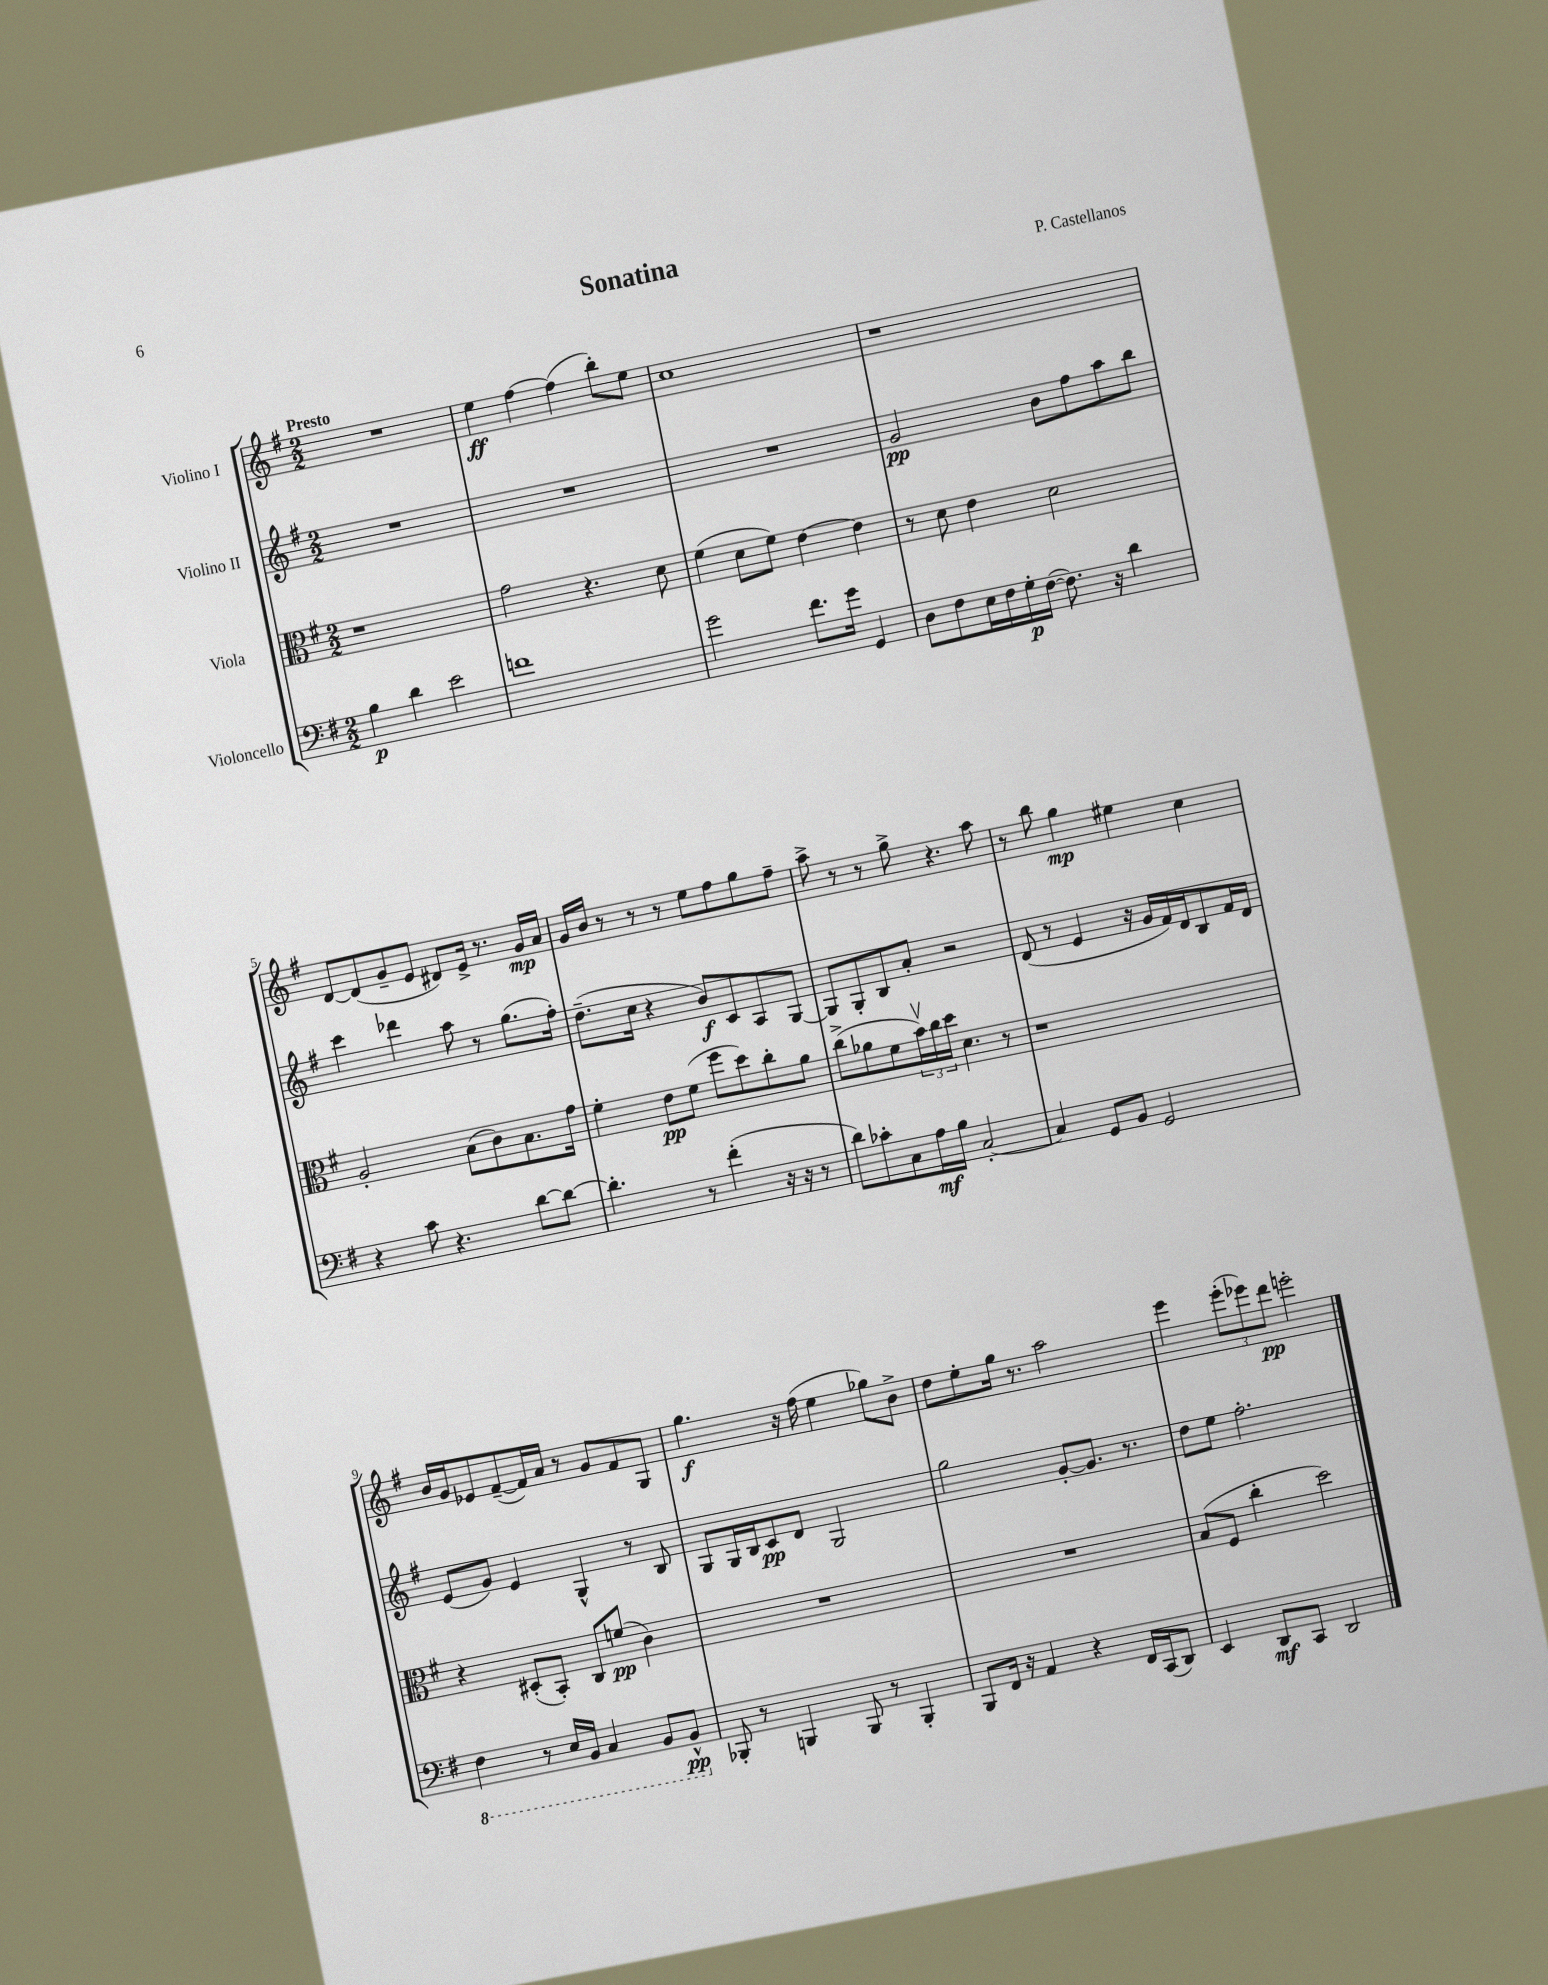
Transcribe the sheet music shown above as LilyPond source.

\header { title = "Sonatina" composer = "P. Castellanos" }
<<
\new StaffGroup <<
\new Staff = "s0" \with { instrumentName = "Violino I" } {
    \clef treble \key g \major \numericTimeSignature \time 2/2 \tempo "Presto"
    R1 |
    e''4\ff fis''4~ fis''4( b''8-.) e''8 |
    c''1 |
    r1 |
    d'8~ d'8( g'8-- e'8 dis'8) e'16-> r8. g'16\mp a'16 |
    g'16 b'16 r8 r8 r8 e''8 fis''8 g''8 fis''8-- |
    a''8-> r8 r8 g''8-> r4. a''8 |
    r8 b''8 g''4\mp eis''4 c''4 |
    b'16 g'16 ees'8 fis'8~--( fis'16) a'16 r8 g'8 fis'8 g8 |
    g''4.\f r16 fis''16( e''4 ges''8) b'8-> |
    d''8 e''8-. g''16 r8. a''2 |
    e'''4 \tuplet 3/2 { e'''8-.( ees'''8) d'''8\pp } e'''2-. \bar "|." |
}
\new Staff = "s1" \with { instrumentName = "Violino II" } {
    \clef treble \key g \major \numericTimeSignature \time 2/2
    R1 |
    R1 |
    R1 |
    g'2\pp b'8 fis''8 a''8 b''8 |
    c'''4 des'''4 a''8 r8 g''8.( fis''16-.) |
    d''8.--( c''16 r4 b'8\f) c'8 a8 g8~ |
    g8 g8-. b8 a'8-. r2 |
    d'8( r8 e'4 r16 g'16 fis'16) d'16 b8 fis'16 d'16 |
    e'8( g'8) e'4 g4-^ r8 b8 |
    g8 g16 b16 c'8\pp d'8 g2 |
    g''2 g'8~-. g'8. r8. |
    d''8 e''8 fis''2.-. \bar "|." |
}
\new Staff = "s2" \with { instrumentName = "Viola" } {
    \clef alto \key g \major \numericTimeSignature \time 2/2
    r1 |
    g'2 r4. d'8 |
    fis'4( d'8 fis'8) e'4~ e'4 |
    r8 d'8 e'4 d'2 |
    a2-. b8( c'8) b8. g'16 |
    fis'4-. e'8\pp fis'8( fis''8 d''8) c''8-. a'8 |
    c''8->( aes'8 fis'8 \tuplet 3/2 { b'16\upbow) c''16 d''16 } d'4. r8 |
    r1 |
    r4 dis8-.( b,8-.) c8 f'8\pp( c'4) |
    R1 |
    R1 |
    b8( fis8 c''4-. d''2) \bar "|." |
}
\new Staff = "s3" \with { instrumentName = "Violoncello" } {
    \clef bass \key g \major \numericTimeSignature \time 2/2
    b4\p d'4 e'2 |
    f'1 |
    g'2 fis'8. g'16 g,4 |
    d8 fis8 e16 fis16 g16-.\p fis16~( fis8.) r16 d'4 |
    r4 c'8 r4. d'8~ d'8~ |
    d'4.-. r8 fis'4-.( r16 r16 r8 |
    d'8) ces'8-. c8 a16\mf b16 c2~-. |
    c4 g,8 b,8 g,2 |
    \ottava #-1 fis,4 r8 e,16 b,,16 c,4 b,,8 b,,8-^\pp \ottava #0 |
    bes,,8-. r8 b,,4 b,,8 r8 b,,4-. |
    b,,8 fis,16 r16 a,4 r4 fis,16 c,16( d,8) |
    e,4 d,8\mf c,8 d,2 \bar "|." |
}
>>
>>
